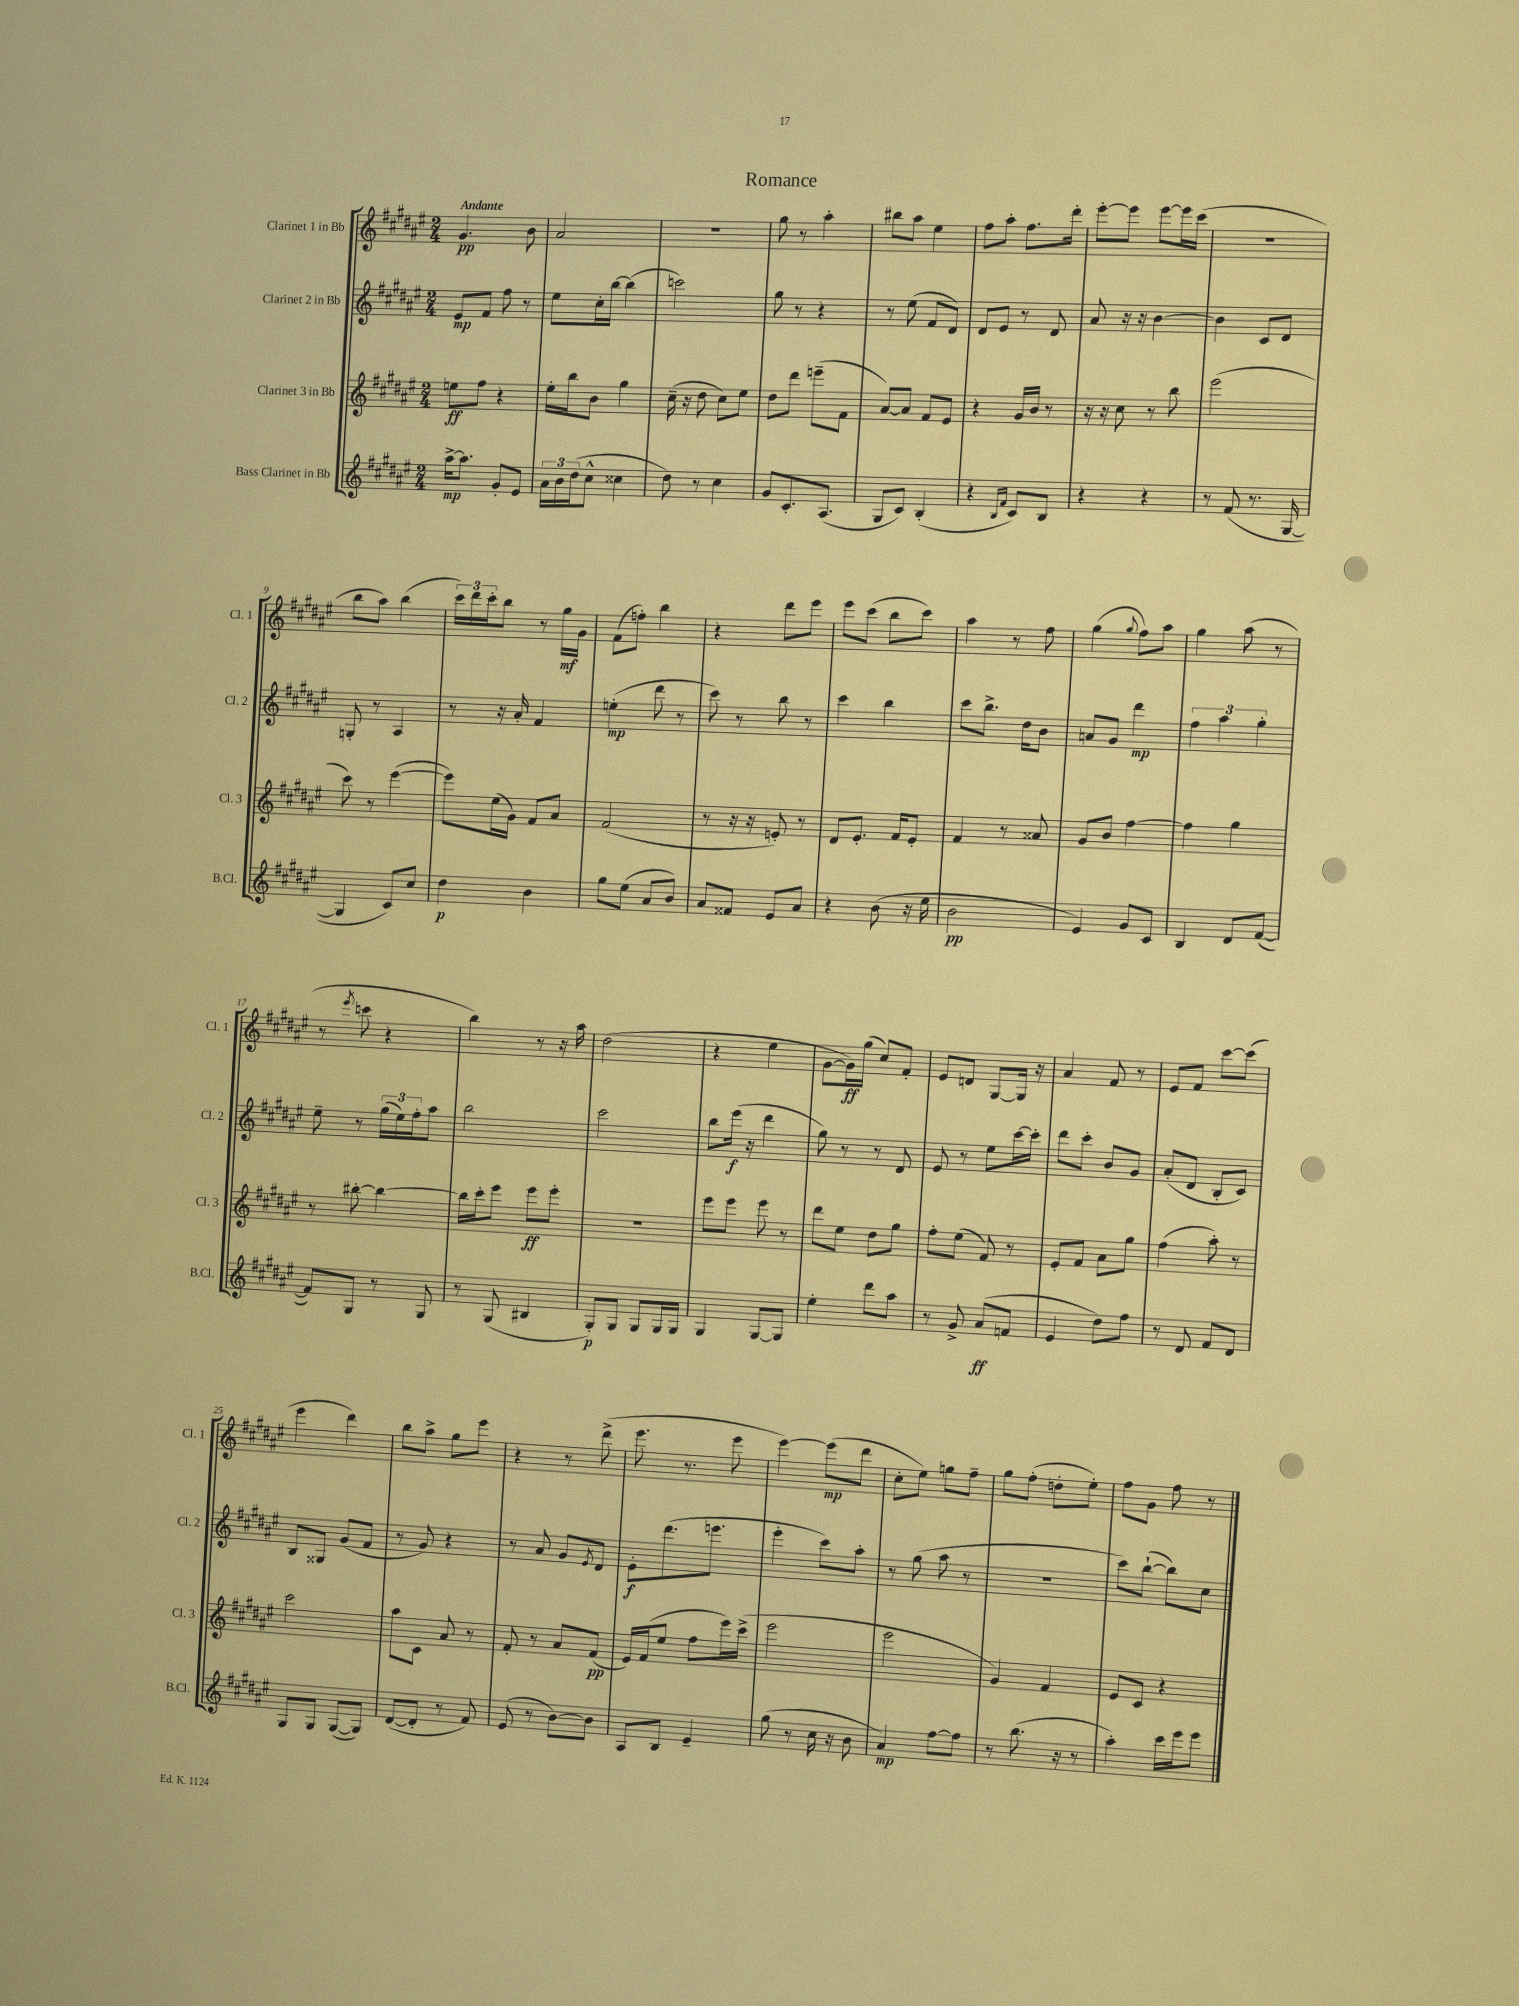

**kern	**dynam	**kern	**dynam	**kern	**dynam	**kern	**dynam
*part4	*part4	*part3	*part3	*part2	*part2	*part1	*part1
*staff4	*staff4	*staff3	*staff3	*staff2	*staff2	*staff1	*staff1
*I"Bass Clarinet in Bb	*	*I"Clarinet 3 in Bb	*	*I"Clarinet 2 in Bb	*	*I"Clarinet 1 in Bb	*
*I'B.Cl.	*	*I'Cl. 3	*	*I'Cl. 2	*	*I'Cl. 1	*
*clefG2	*	*clefG2	*	*clefG2	*	*clefG2	*
*k[f#c#g#d#a#e#]	*	*k[f#c#g#d#a#e#]	*	*k[f#c#g#d#a#e#]	*	*k[f#c#g#d#a#e#]	*
*M2/4	*	*M2/4	*	*M2/4	*	*M2/4	*
=1	=1	=1	=1	=1	=1	=1	=1
!	!	!	!	!	!	!LO:TX:a:B:t=Andante	!
[16aa#^\KL	mp	8een\L	ff	8e#/L	mp	4.g#/	pp
8.aa#\J]	.	.	.	.	.	.	.
.	.	8ff#\J	.	8f#/J	.	.	.
8g#'/L	.	4r	.	8ff#\	.	.	.
8e#/J	.	.	.	8r	.	8b\	.
=2	=2	=2	=2	=2	=2	=2	=2
24a#\LL	.	16ee#'\LL	.	8ee#\L	.	2a#/	.
24b\	.	.	.	.	.	.	.
.	.	16bb\J	.	.	.	.	.
(24dd#\J	.	.	.	.	.	.	.
8cc#^^\J	.	8b\J	.	16cc#'\L	.	.	.
.	.	.	.	[16bb\JJ	.	.	.
4cc##X\	.	4gg#\	.	(4bb\]	.	.	.
=3	=3	=3	=3	=3	=3	=3	=3
8dd#\)	.	(16cc#~\	.	2cccn\)	.	2r	.
.	.	16r	.	.	.	.	.
8r	.	8dd#\	.	.	.	.	.
4cc#\	.	8cc#\L)	.	.	.	.	.
.	.	8ee#\J	.	.	.	.	.
=4	=4	=4	=4	=4	=4	=4	=4
8g#/L	.	8dd#\L	.	8gg#\	.	8gg#\	.
8.c#'/	.	8ddd#\J	.	8r	.	8r	.
.	.	(8eeen~\L	.	4r	.	4aa#'\	.
(8.A#/J	.	.	.	.	.	.	.
.	.	8f#\J	.	.	.	.	.
=5	=5	=5	=5	=5	=5	=5	=5
8G#/L	.	[8a#/L)	.	8r	.	8bb#X\L	.
8c#/J)	.	8a#/J]	.	(8ee#\	.	8aa#\J	.
(4B'/	.	8f#/L	.	8f#/L	.	4ee#\	.
.	.	8e#/J	.	8d#/J)	.	.	.
=6	=6	=6	=6	=6	=6	=6	=6
4r	.	4r	.	8d#/L	.	8ff#\L	.
.	.	.	.	8e#/J	.	8aa#'\J	.
16qqB/LL	.	.	.	.	.	.	.
16qqf#/JJ	.	.	.	.	.	.	.
8c#/L)	.	16g#/LL	.	8r	.	8.ff#\L	.
.	.	16b/JJ	.	.	.	.	.
8B/J	.	8r	.	8d#/	.	.	.
.	.	.	.	.	.	16ddd#'\Jk	.
=7	=7	=7	=7	=7	=7	=7	=7
4r	.	16r	.	8a#/	.	[8eee#'\L	.
.	.	16r	.	.	.	.	.
.	.	8cc#\	.	16r	.	8eee#\J]	.
.	.	.	.	16r	.	.	.
4r	.	8r	.	[4b\	.	[8eee#\L	.
.	.	8bb\	.	.	.	16eee#\L]	.
.	.	.	.	.	.	(16ccc#\JJ	.
=8	=8	=8	=8	=8	=8	=8	=8
8r	.	(2eee#\	.	4b\]	.	2r	.
(8f#/	.	.	.	.	.	.	.
8.r	.	.	.	8c#/L	.	.	.
.	.	.	.	8d#/J	.	.	.
[16G#/	.	.	.	.	.	.	.
!!LO:LB:g=z
=9	=9	=9	=9	=9	=9	=9	=9
4G#/]	.	8ccc#\)	.	8Gn'/	.	8bb\L	.
.	.	8r	.	8r	.	8aa#\J)	.
8c#/L)	.	([4eee#\	.	4A#/	.	(4bb\	.
8cc#/J	.	.	.	.	.	.	.
=10	=10	=10	=10	=10	=10	=10	=10
4dd#\	p	8eee#\L])	.	8r	.	24ccc#\LL)	.
.	.	.	.	.	.	24ddd#\	.
.	.	.	.	.	.	24ccc#'\J	.
.	.	(16ee#\L	.	16r	.	8bb\J	.
.	.	16g#\JJ)	.	16a#'/	.	.	.
4b\	.	8f#/L	.	4f#/	.	8r	.
.	.	8a#/J	.	.	.	16gg#\LL	mf
.	.	.	.	.	.	16g#\JJ	.
=11	=11	=11	=11	=11	=11	=11	=11
8gg#\L	.	(2f#/	.	(4een'\	mp	(8f#\L	.
(8ee#\J	.	.	.	.	.	8ffn'\J)	.
8a#/L	.	.	.	8ddd#\	.	4bb\	.
8b/J)	.	.	.	8r	.	.	.
=12	=12	=12	=12	=12	=12	=12	=12
8a#/L	.	8r	.	8ccc#\)	.	4r	.
8f##X/J	.	16r	.	8r	.	.	.
.	.	16r	.	.	.	.	.
8e#/L	.	8en'/)	.	8bb\	.	8ddd#\L	.
8a#/J	.	8r	.	8r	.	8eee#\J	.
=13	=13	=13	=13	=13	=13	=13	=13
4r	.	8d#/L	.	4ccc#\	.	8eee#\L	.
.	.	8.e#'/J	.	.	.	(8ccc#\J	.
(8b\	.	.	.	4bb\	.	8bb\L	.
.	.	16f#/KL	.	.	.	.	.
16r	.	8e#'/J	.	.	.	8ccc#\J)	.
16ee#\	.	.	.	.	.	.	.
=14	=14	=14	=14	=14	=14	=14	=14
2b\	pp	4f#/	.	8ccc#\L	.	4aa#\	.
.	.	.	.	8.bb^\J	.	.	.
.	.	8r	.	.	.	8r	.
.	.	.	.	16dd#\KL	.	.	.
.	.	8a##X/	.	8b\J	.	8ff#\	.
=15	=15	=15	=15	=15	=15	=15	=15
4e#/)	.	8g#/L	.	8an/L	.	(4gg#\	.
.	.	8b/J	.	8g#/J	.	.	.
.	.	.	.	.	.	8qqgg#/	.
8g#/L	.	[4ff#\	.	4ddd#\	mp	8ff#\L)	.
8c#/J	.	.	.	.	.	8aa#\J	.
=16	=16	=16	=16	=16	=16	=16	=16
4B/	.	4ff#\]	.	6ff#\	.	4gg#\	.
.	.	.	.	6aa#\	.	.	.
8d#/L	.	4gg#\	.	.	.	(8aa#\	.
.	.	.	.	6gg#'\	.	.	.
([8f#/J	.	.	.	.	.	8r	.
!!LO:LB:g=z
=17	=17	=17	=17	=17	=17	=17	=17
8f#/L])	.	8r	.	8ee#~\	.	8r	.
.	.	.	.	.	.	8qeee#/	.
8G#/J	.	[8bb#X'\	.	8r	.	8cccn\	.
8r	.	4bb#\_	.	(24gg#\LL	.	4r	.
.	.	.	.	24ee#\)	.	.	.
.	.	.	.	24ff#'\J	.	.	.
8G#/	.	.	.	8aa#\J	.	.	.
=18	=18	=18	=18	=18	=18	=18	=18
8r	.	16bb#\LL]	.	2bb\	.	4bb\)	.
.	.	16ccc#'\J	.	.	.	.	.
(8G#/	.	8eee#\J	.	.	.	.	.
4B#X/	.	8eee#\L	ff	.	.	8r	.
.	.	8eee#'\J	.	.	.	16r	.
.	.	.	.	.	.	16aa#\	.
=19	=19	=19	=19	=19	=19	=19	=19
8G#'/L)	p	2r	.	2ccc#\	.	(2dd#\	.
8G#/J	.	.	.	.	.	.	.
8G#/L	.	.	.	.	.	.	.
16G#/L	.	.	.	.	.	.	.
16G#/JJ	.	.	.	.	.	.	.
=20	=20	=20	=20	=20	=20	=20	=20
4G#/	.	8eee#\L	.	8bb\L	.	4r	.
.	.	8eee#\J	.	(16eee#\Jk	f	.	.
.	.	.	.	16r	.	.	.
[8G#/L	.	8eee#\	.	4ddd#\	.	4ee#\	.
8G#/J]	.	8r	.	.	.	.	.
=21	=21	=21	=21	=21	=21	=21	=21
4ee#'\	.	8ddd#\L	.	8gg#\)	.	[8g#\L	.
.	.	8ee#\J	.	8r	.	16g#\L])	ff
.	.	.	.	.	.	(16gg#\JJ	.
8ddd#\L	.	8dd#\L	.	8r	.	8cc#/L)	.
8aa#\J	.	8gg#\J	.	8d#/	.	8f#'/J	.
=22	=22	=22	=22	=22	=22	=22	=22
8r	.	8ff#'\L	.	8e#/	.	8e#/L	.
8g#^/	.	(8ee#\J	.	8r	.	8dn/J	.
(8a#/L	ff	8f#/)	.	8ee#\L	.	[8G#/L	.
8fn/J	.	8r	.	[16ccc#\L	.	16G#/Jk]	.
.	.	.	.	16ccc#'\JJ]	.	16r	.
=23	=23	=23	=23	=23	=23	=23	=23
4e#/	.	8e#'/L	.	8ddd#\L	.	4a#/	.
.	.	8f#/J	.	8ccc#'\J	.	.	.
8dd#\L)	.	8a#\L	.	8b/L	.	8f#/	.
8ff#\J	.	8gg#\J	.	8g#/J	.	8r	.
=24	=24	=24	=24	=24	=24	=24	=24
8r	.	(4ff#\	.	(8a#'/L	.	8e#/L	.
8d#/	.	.	.	8d#/J	.	8f#/J	.
8f#/L	.	8aa#'\)	.	8B'/L	.	[8ccc#\L	.
8d#/J	.	8r	.	8c#/J)	.	(8ccc#\J]	.
!!LO:LB:g=z
=25	=25	=25	=25	=25	=25	=25	=25
8G#/L	.	2ccc#\	.	8B/L	.	4eee#\	.
8G#/J	.	.	.	8G##X/J	.	.	.
([8G#/L	.	.	.	(8g#/L	.	4ddd#\)	.
8G#/J])	.	.	.	8f#/J	.	.	.
=26	=26	=26	=26	=26	=26	=26	=26
([8d#/L	.	8aa#\L	.	8r	.	8bb\L	.
8d#'/J]	.	8c#\J	.	8g#/)	.	8aa#^\J	.
8r	.	8a#/	.	4r	.	8gg#\L	.
8f#/)	.	8r	.	.	.	8eee#\J	.
=27	=27	=27	=27	=27	=27	=27	=27
(8e#/	.	8f#'/	.	8r	.	4r	.
8r	.	8r	.	8a#/	.	.	.
[8b\L)	.	8a#/L	.	8g#/L	.	8r	.
.	.	.	.	8qe#/	.	.	.
8b\J]	.	(8f#/J	pp	8d#/J	.	(8ddd#^\	.
=28	=28	=28	=28	=28	=28	=28	=28
8A#/L	.	16e#/LL)	.	8e#'\L	f	8.eee#\	.
.	.	(16f#/J	.	.	.	.	.
8B/J	.	8ee#/J	.	(8.ddd#\	.	.	.
.	.	.	.	.	.	8.r	.
4e#~/	.	8ff#\L	.	.	.	.	.
.	.	.	.	8.eeen\J	.	.	.
.	.	16eee#\L)	.	.	.	8eee#\	.
.	.	(16ccc#^\JJ	.	.	.	.	.
=29	=29	=29	=29	=29	=29	=29	=29
(8gg#\	.	2eee#\	.	4eee#'\	.	[4eee#\)	.
8r	.	.	.	.	.	.	.
16cc#\	.	.	.	8ccc#\L)	.	(8eee#\L]	mp
16r	.	.	.	.	.	.	.
8b\	.	.	.	8aa#'\J	.	8ddd#\J	.
=30	=30	=30	=30	=30	=30	=30	=30
4a#/)	mp	2eee#\	.	8r	.	8cc#'\L	.
.	.	.	.	(8gg#\	.	8ee#\J)	.
[8ff#\L	.	.	.	8aa#\	.	8ggn\L	.
8ff#\J]	.	.	.	8r	.	8ff#~\J	.
=31	=31	=31	=31	=31	=31	=31	=31
8r	.	4g#/)	.	2r	.	8gg#\L	.
(8.bb\	.	.	.	.	.	(8ff#'\J	.
.	.	4f#/	.	.	.	8ddn'\L	.
16r	.	.	.	.	.	.	.
8r	.	.	.	.	.	8ee#'\J)	.
=32	=32	=32	=32	=32	=32	=32	=32
4aa#'\)	.	8e#/L	.	8ccc#\L)	.	8ff#\L	.
.	.	8c#/J	.	([8bb`\J	.	8g#\J	.
16ccc#\LL	.	4r	.	8bb\L])	.	8ff#\	.
16eee#\J	.	.	.	.	.	.	.
8eee#\J	.	.	.	8cc#\J	.	8r	.
==	==	==	==	==	==	==	==
*-	*-	*-	*-	*-	*-	*-	*-
